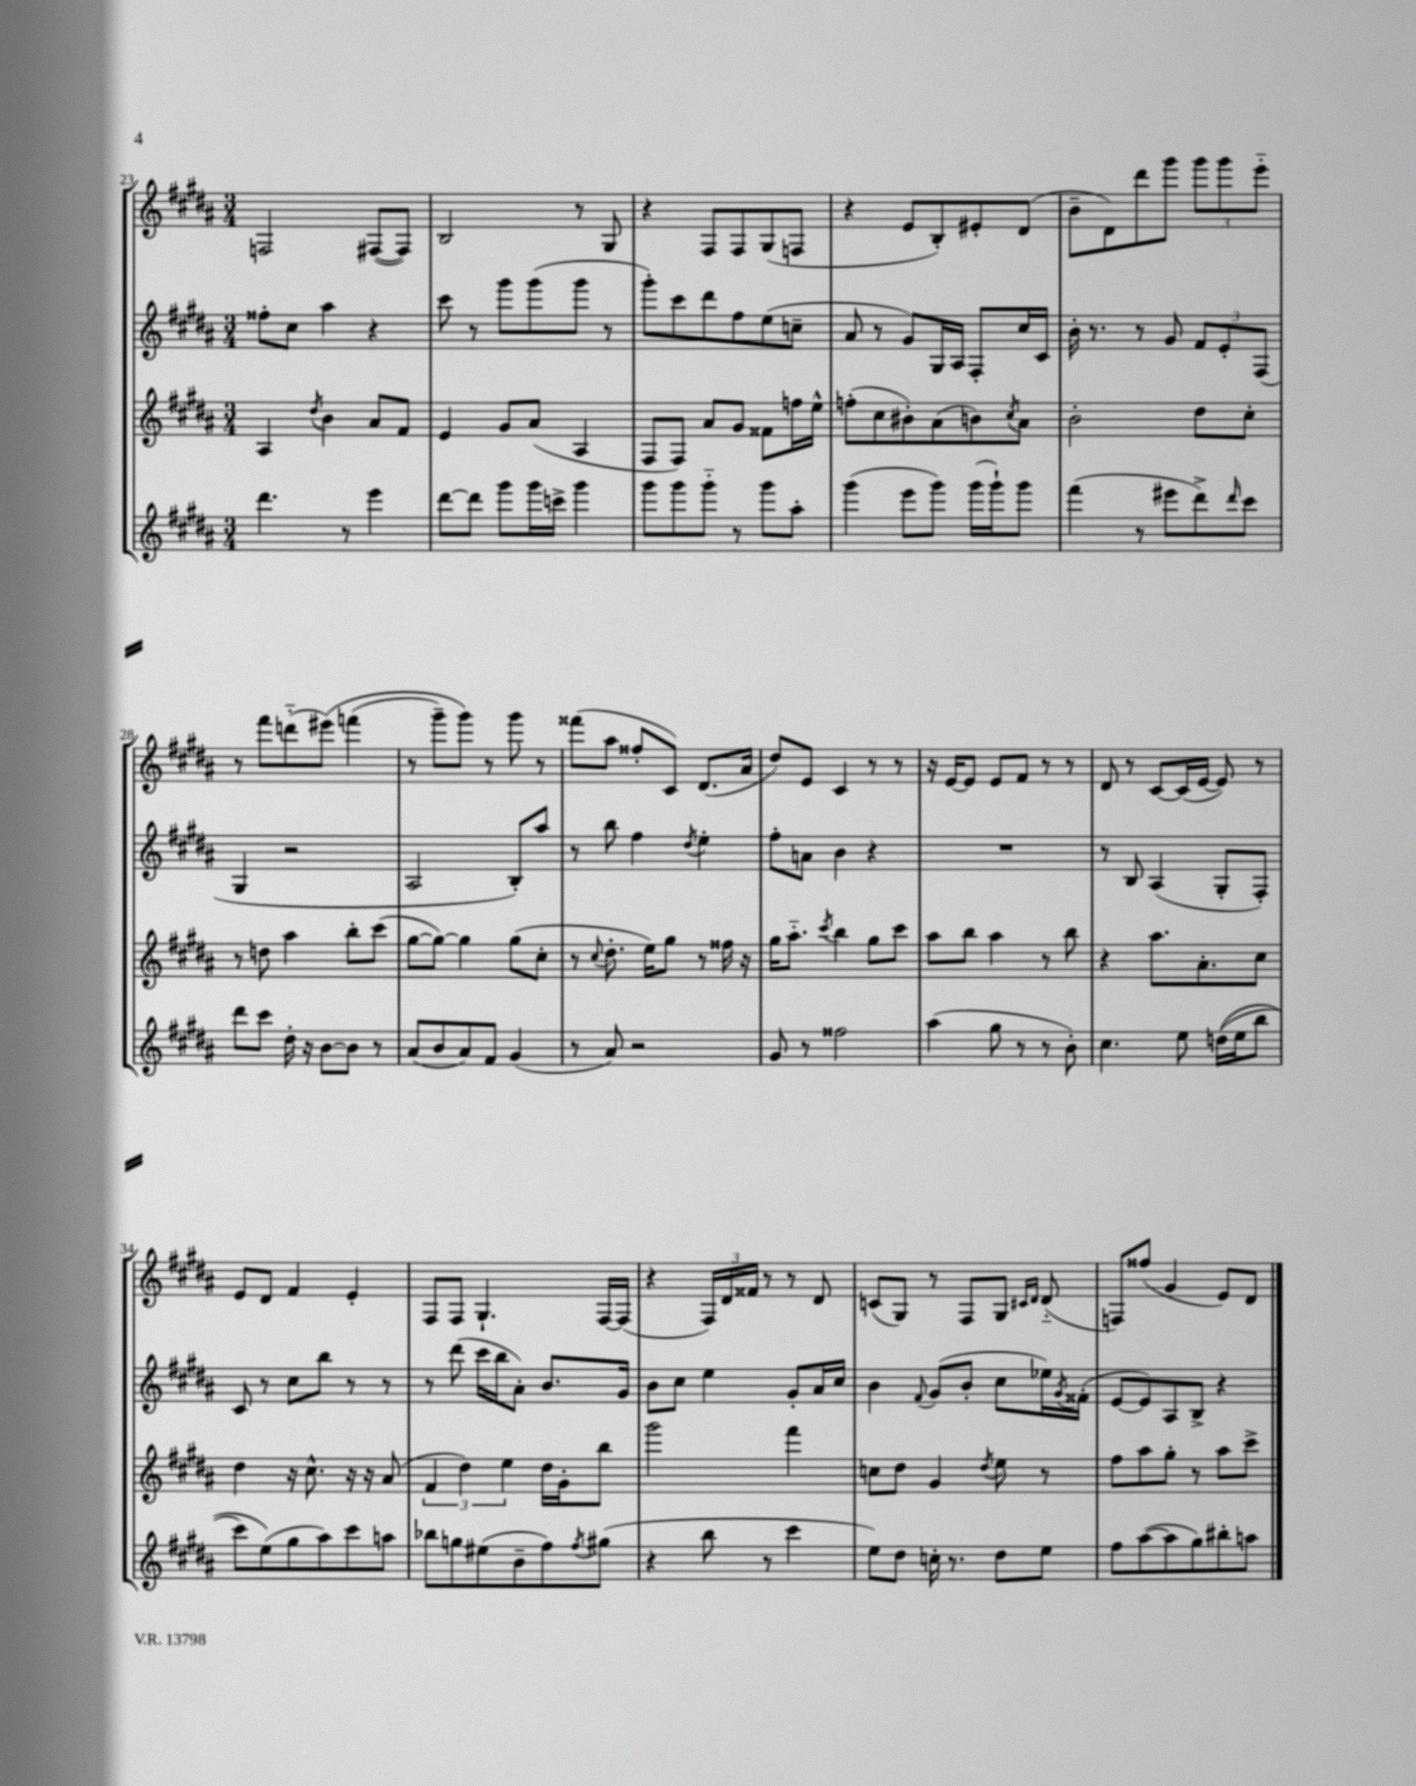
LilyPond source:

<<
\new StaffGroup <<
\new Staff = "s0" {
    \clef treble \key b \major \numericTimeSignature \time 3/4
    f2 fis8~( fis8) |
    b2 r8 gis8 |
    r4 fis8 fis8 gis8( f8 |
    r4 e'8 b8-.) eis'8-. dis'8( |
    b'8-- dis'8) dis'''8 gis'''8 \tuplet 3/2 { gis'''8 gis'''8 e'''8-_ } |
    r8 fis'''8 d'''8-_( eis'''8)\( f'''4( |
    r8 gis'''8--) gis'''8\) r8 gis'''8 r8 |
    fisis'''8( ais''8 fisis''8-. cis'8) dis'8.( ais'16 |
    dis''8) e'8 cis'4 r8 r8 |
    r16 e'16~ e'8 e'8 fis'8 r8 r8 |
    dis'8 r8 cis'8~ cis'16( e'16~ e'8) r8 |
    e'8 dis'8 fis'4 e'4-. |
    fis8 fis8 gis4.-! fis16~ fis16( |
    r4 \tuplet 3/2 { fis16) dis'16 fisis'16 } r8 r8 dis'8 |
    c'8( gis8) r8 fis8 gis8 \grace { cis'16 dis'16 } dis'8-_( |
    f8) fisis''8( gis'4 e'8) dis'8 \bar "|." |
}
\new Staff = "s1" {
    \clef treble \key b \major \numericTimeSignature \time 3/4
    fisis''8-. cis''8 ais''4 r4 |
    cis'''8 r8 gis'''8 gis'''8( gis'''8 r8 |
    gis'''8-.) cis'''8 dis'''8 fis''8 e''8( c''8-- |
    ais'8 r8 gis'8) gis16 ais16 fis8-. cis''16 cis'16 |
    b'16-. r8. r8 gis'8 \tuplet 3/2 { fis'8 e'8-. fis8( } |
    gis4 r2 |
    ais2 b8-.) ais''8 |
    r8 b''8 fis''4 \acciaccatura { dis''8 } e''4-. |
    fis''8-. a'8 b'4 r4 |
    R2. |
    r8 b8 ais4( gis8-. fis8-.) |
    cis'8 r8 cis''8 b''8 r8 r8 |
    r8 dis'''8( cis'''16 b''16 ais'8-.) b'8. gis'16 |
    b'8 cis''8 e''4 gis'8-. ais'16 cis''16 |
    b'4 \appoggiatura { fis'8 } gis'8( b'8-. cis''8 ees''16) \acciaccatura { gis'8 } fisis'16-.( |
    e'8~ e'8) ais8 b8-> r4 \bar "|." |
}
\new Staff = "s2" {
    \clef treble \key b \major \numericTimeSignature \time 3/4
    ais4 \acciaccatura { dis''8 } b'4 ais'8 fis'8 |
    e'4 gis'8 ais'8( ais4 |
    fis8 fis8) ais'8 gis'8 fisis'8 f''16 e''16-^ |
    f''8-.( cis''8 bis'8-.) ais'8( b'8) \acciaccatura { cis''8 } ais'8 |
    b'2-. dis''8 cis''8-. |
    r8 d''8 ais''4 b''8-. cis'''8( |
    gis''8~ gis''8~) gis''4 gis''8( cis''8-. |
    r8 \appoggiatura { cis''8 } dis''8.-. e''16) gis''8 r8 fisis''16 r16 |
    gis''16 ais''8.-_ \acciaccatura { cis'''8 } b''4 gis''8 cis'''8 |
    ais''8 b''8 ais''4 r8 b''8 |
    r4 ais''8. ais'8.-. cis''8 |
    dis''4 r16 cis''8.-^ r16 r16 ais'8( |
    \tuplet 3/2 { fis'4 dis''4) e''4 } dis''16 gis'16-. b''8 |
    gis'''2 fis'''4 |
    c''8 dis''8 gis'4 \acciaccatura { dis''8 } e''8 r8 |
    fis''8 ais''8 gis''8-. r8 ais''8 cis'''8-> \bar "|." |
}
\new Staff = "s3" {
    \clef treble \key b \major \numericTimeSignature \time 3/4
    dis'''4. r8 e'''4 |
    dis'''8~ dis'''8 gis'''8 gis'''16 c'''16-> gis'''4 |
    gis'''8 gis'''8 gis'''8-_ r8 gis'''8 ais''8-. |
    gis'''4( e'''8 gis'''8) gis'''16( gis'''16-!) gis'''8 |
    fis'''4( r8 eis'''8 dis'''8->) \grace { dis'''16 } cis'''8 |
    dis'''8 cis'''8 dis''16-. r16 b'8~ b'8 r8 |
    ais'8( b'8 ais'8) fis'8 gis'4( |
    r8 ais'8) r2 |
    gis'8 r8 fisis''2 |
    ais''4( gis''8 r8 r8 b'8-.) |
    cis''4. e''8 d''16(\( e''16 b''8 |
    cis'''8) e''8(\) gis''8 ais''8) cis'''8 a''8 |
    bes''8 g''8 eis''8( b'8-- fis''8) \acciaccatura { fis''8 } gis''8( |
    r4 b''8 r8 cis'''4 |
    e''8) dis''8 c''16-. r8. dis''8 e''8 |
    fis''8 ais''8~( ais''8 gis''8) bis''8-. a''8 \bar "|." |
}
>>
>>
\layout { \context { \Score currentBarNumber = #23 } }
